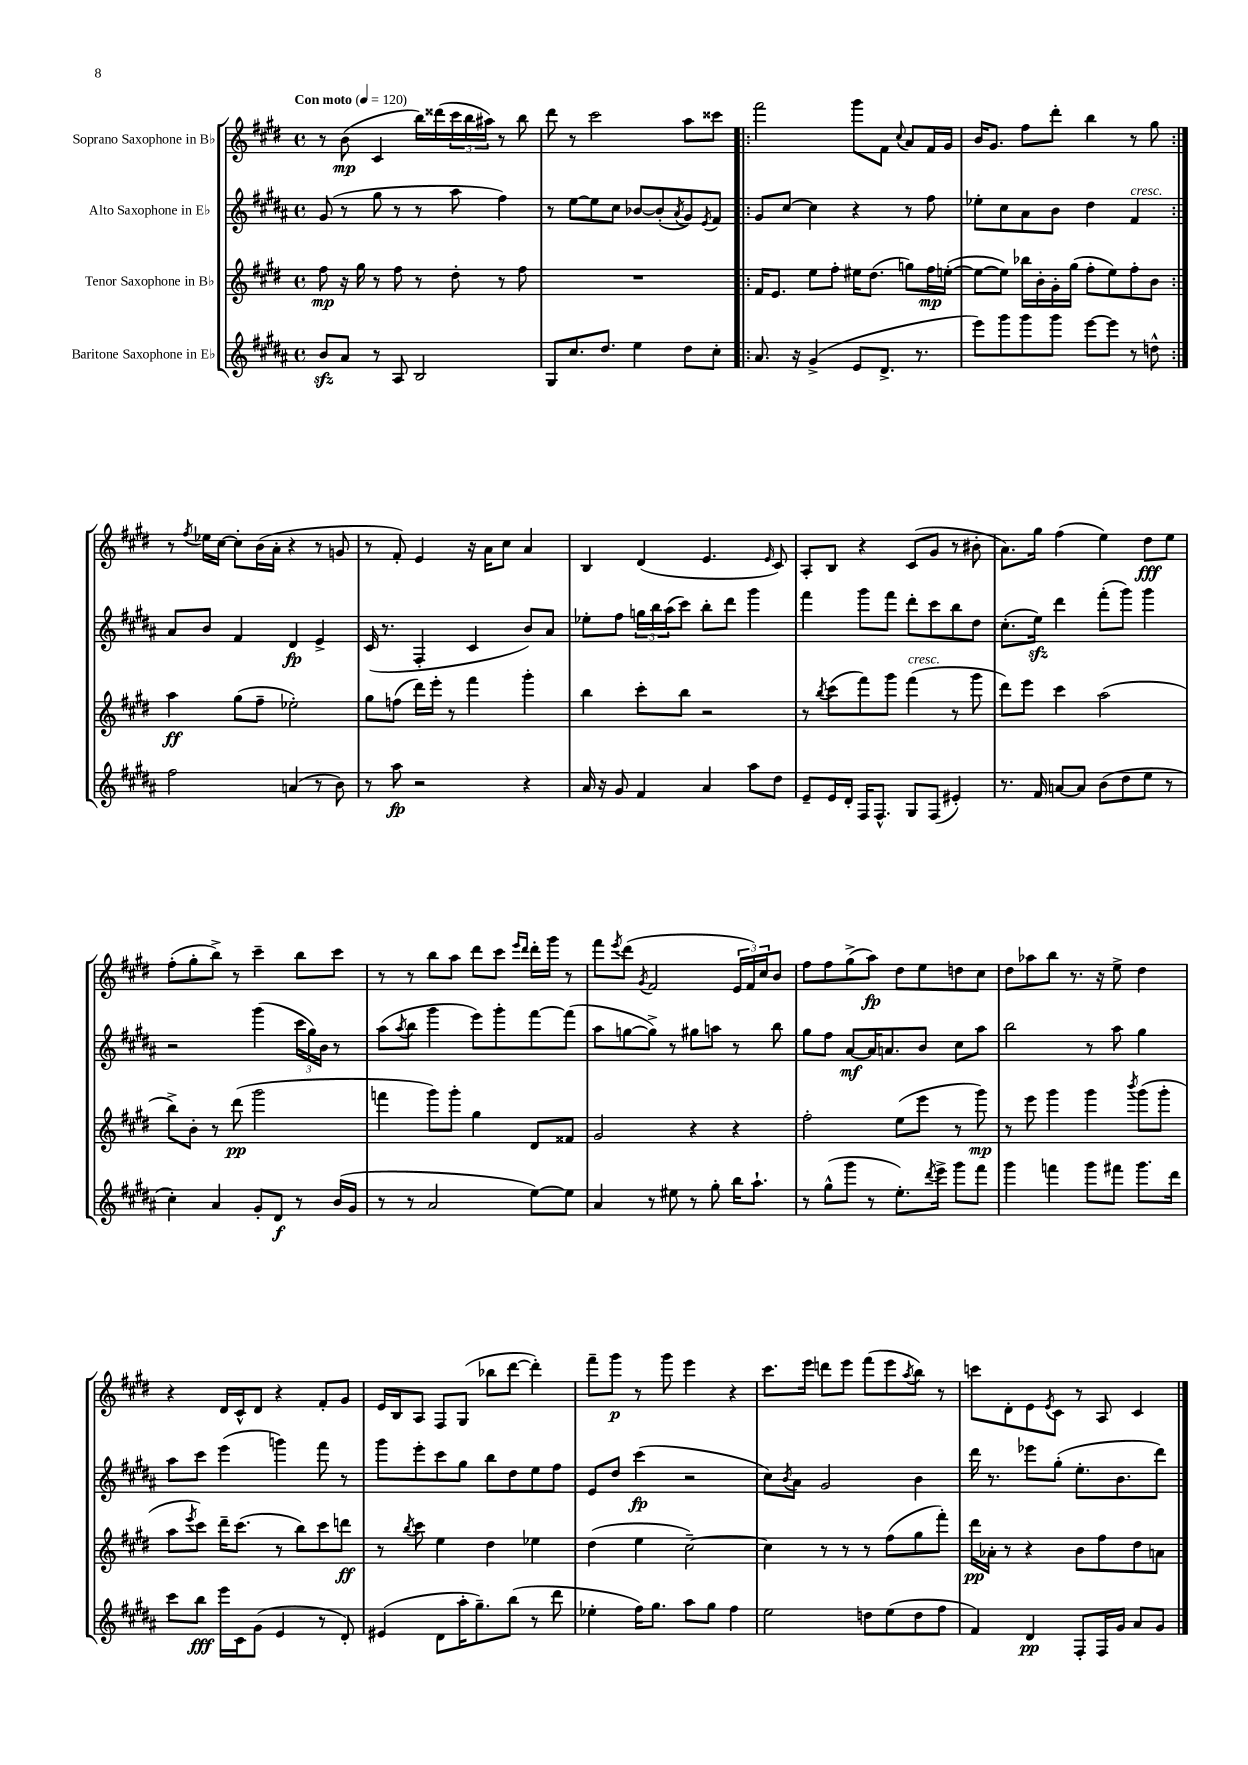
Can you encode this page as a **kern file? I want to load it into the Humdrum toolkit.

**kern	**kern	**kern	**kern
*staff4	*staff3	*staff2	*staff1
*clefG2	*clefG2	*clefG2	*clefG2
*k[f#c#g#d#a#]	*k[f#c#g#d#]	*k[f#c#g#d#a#]	*k[f#c#g#d#]
*M4/4	*M4/4	*M4/4	*M4/4
*met(c)	*met(c)	*met(c)	*met(c)
*MM120	*MM120	*MM120	*MM120
8b	8ff#	(8g#	8r
8a#	16r	8r	(8b
.	16gg#	.	.
8r	8r	8gg#	4c#
8A#	8ff#	8r	.
2B	8r	8r	16bb)
.	.	.	(16ddd##
.	8dd#'	8aa#	24ccc#
.	.	.	24bb
.	.	.	24aa#)
.	8r	4ff#)	8r
.	8ff#	.	8bb
=	=	=	=
8G#	1r	8r	8ddd#
8.cc#	.	[8ee	8r
.	.	8ee]	2ccc#
8.dd#	.	.	.
.	.	8cc#	.
4ee	.	[8b-	.
.	.	(8b-']	.
.	.	8qa#	.
8dd#	.	8g#)	8aa
.	.	8qe	.
8cc#'	.	8f#	8ccc##
=!|:	=!|:	=!|:	=!|:
8.a#	16f#	8g#	2fff#
.	8.e	.	.
.	.	[8cc#	.
16r	.	.	.
(4g#^	8ee	4cc#]	.
.	8ff#'	.	.
8e	16ee#	4r	8ggg#
.	(8.dd#	.	.
8.d#^	.	.	8f#
.	.	.	8qqcc#
.	8gg)	8r	8a
8.r	.	.	.
.	16ff#	8ff#	16f#
.	([16ee'	.	16g#
=	=	=	=
8eee)	8ee_	8ee-'	16b
.	.	.	8.g#
8ggg#	8ee])	8cc#	.
8ggg#	16bb-	8a#	8ff#
.	16b'	.	.
8ggg#	16g#'	8b	8ddd#'
.	(16gg#	.	.
[8eee	8ff#'	4dd#	4bb
8eee]	8ee)	.	.
8r	8ff#'	4f#	8r
8dd^^	8b	.	8gg#
=:|!	=:|!	=:|!	=:|!
2ff#	4aa	8a#	8r
.	.	.	8qff#
.	.	8b	16ee-
.	.	.	[16cc#
.	(8gg#	4f#	8cc#']
.	8ff#~	.	(16b
.	.	.	16a'
(4a	2ee-')	4d#	4r
8r	.	4e^	8r
8b)	.	.	8g
=	=	=	=
8r	8gg#	(16c#	8r
.	.	8.r	.
8aa#	(8ff	.	8f#')
2r	16ddd#)	4F#'	4e
.	16eee'	.	.
.	8r	.	.
.	4fff#	4c#	16r
.	.	.	16a
.	.	.	8cc#
4r	4ggg#'	8b)	4a
.	.	8a#	.
=	=	=	=
16a#	4bb	8ee-'	4B
16r	.	.	.
8g#	.	8ff#	.
4f#	8ccc#'	24gg	(4d#
.	.	24bb	.
.	.	(24aa#	.
.	8bb	8ccc#)	.
4a#	2r	8bb'	4.e
.	.	8ddd#	.
8aa#	.	4ggg#	.
.	.	.	16qqe
8dd#	.	.	8c#)
=	=	=	=
8e~	8r	4fff#	8A'
.	8qbb	.	.
16e	(8ccc#	.	8B
16d#'	.	.	.
16F#	8fff#)	8ggg#	4r
8.F#^^	.	.	.
.	8ggg#	8fff#	.
8G#	(4fff#	8ddd#'	(8c#
(8F#	.	8ccc#	8g#
4e#')	8r	8bb	8r
.	8ggg#	8dd#	8b#'
=	=	=	=
8.r	8ddd#)	(8.cc#'	8.a)
.	8eee	.	.
16f#	.	16ee)	16gg#
[8a	4ccc#	4ddd#	(4ff#
8a]	.	.	.
(8b	(2aa	(8fff#'	4ee)
8dd#	.	8ggg#)	.
8ee	.	4ggg#	8dd#
8r	.	.	8ee
=	=	=	=
4cc#')	8bb^)	2r	(8ff#'
.	8b'	.	8gg#'
4a#	8r	.	8bb^)
.	(8ddd#	.	8r
8g#'	2ggg#	(4ggg#	4ccc#~
8d#	.	.	.
8r	.	24ccc#	8bb
.	.	24gg#)	.
.	.	24b	.
(16b	.	8r	8ccc#
16g#	.	.	.
=	=	=	=
8r	4fff	(8aa#	8r
.	.	8qaa#	.
8r	.	8bb	8r
2a#	8ggg#)	4ggg#	8bb
.	8ggg#'	.	8aa
.	4gg#	8eee)	8ddd#
.	.	8ggg#'	8ccc#
.	.	.	16qqeee
.	.	.	16qqddd#
[8ee)	8d#	[8fff#	16ddd#'
.	.	.	16ggg#
8ee]	8f##	(8fff#]	8r
=	=	=	=
4a#	2g#	8aa#	8fff#
.	.	.	8qeee
.	.	[8gg	(8ddd#
.	.	.	8qg#
8r	.	8gg^])	2f#
8ee#	.	8r	.
8r	4r	8gg#	.
8gg#'	.	8aa	.
16bb	4r	8r	24e
.	.	.	24f#)
8.aa#`	.	.	.
.	.	.	24cc#
.	.	8bb	8b
=	=	=	=
8r	2ff#'	8gg#	8ff#
(8gg#^^	.	8ff#	8ff#
8ggg#	.	[8a#	(8gg#^
8r	.	16a#]	8aa)
.	.	8.a	.
8.ee')	(8ee	.	8dd#
.	8eee	8b	8ee
8qddd#	.	.	.
16eee^	.	.	.
8ggg#	8r	8cc#	8dd
8fff#	8ggg#)	8aa#	8cc#
=	=	=	=
4ggg#	8r	2bb	8dd#
.	8eee	.	8aa-
4fff	4ggg#	.	8bb
.	.	.	8.r
8ggg#	4ggg#	8r	.
.	.	.	16r
8fff#	.	8aa#	8ee^
.	8qbbb	.	.
8.ggg#	(8ggg#	4gg#	4dd#
.	8ggg#'	.	.
16ddd#	.	.	.
=	=	=	=
8ccc#	8aa	8aa#	4r
.	8qeee	.	.
8bb	8ccc#)	8ccc#	.
16eee	16ddd#~	(4eee	16d#
16c#	(8.ccc#	.	16c#^^
(8g#	.	.	8d#
4e	8r	4ggg)	4r
.	8bb)	.	.
8r	8ccc#	8fff#	8f#'
8d#')	8ddd	8r	8g#
=	=	=	=
(4e#	8r	8ggg#	16e
.	.	.	16B
.	8qbb	.	.
.	8ccc#	8eee'	8A
8d#	4ee	8ccc#	8F#
16aa#'	.	8gg#	(8G#
8.gg#~)	.	.	.
.	4dd#	8bb	8bb-
(8bb	.	8dd#	[8ddd#
8r	4ee-	8ee	4ddd#'])
8ddd#	.	8ff#	.
=	=	=	=
4ee-'	(4dd#	8e	8fff#~
.	.	8dd#	8ggg#
16ff#)	4ee	(4ccc#	8r
8.gg#	.	.	.
.	.	.	8ggg#
8aa#	[2cc#~)	2r	4eee
8gg#	.	.	.
4ff#	.	.	4r
=	=	=	=
2ee	4cc#]	8cc#)	8.ccc#
.	.	8qb	.
.	.	8a#	.
.	.	.	16eee
.	8r	2g#	8ddd
.	8r	.	8eee
8dd	8r	.	(8fff#
(8ee	(8ff#	.	8eee
.	.	.	8qaa
8dd	8gg#	4b	8bb)
8ff#	8fff#')	.	8r
=	=	=	=
4f#)	16ddd#	16ddd#	8ccc
.	16a-'	8.r	.
.	8r	.	8d#'
4d#	4r	8eee-	8e
.	.	.	8qe
.	.	(8gg#'	8c#
8F#'	8b	8.ee'	8r
16F#	8ff#	.	8A
16g#	.	8.b	.
8a#	8dd#	.	4c#
8g#	8a	8ddd#)	.
==	==	==	==
*-	*-	*-	*-
